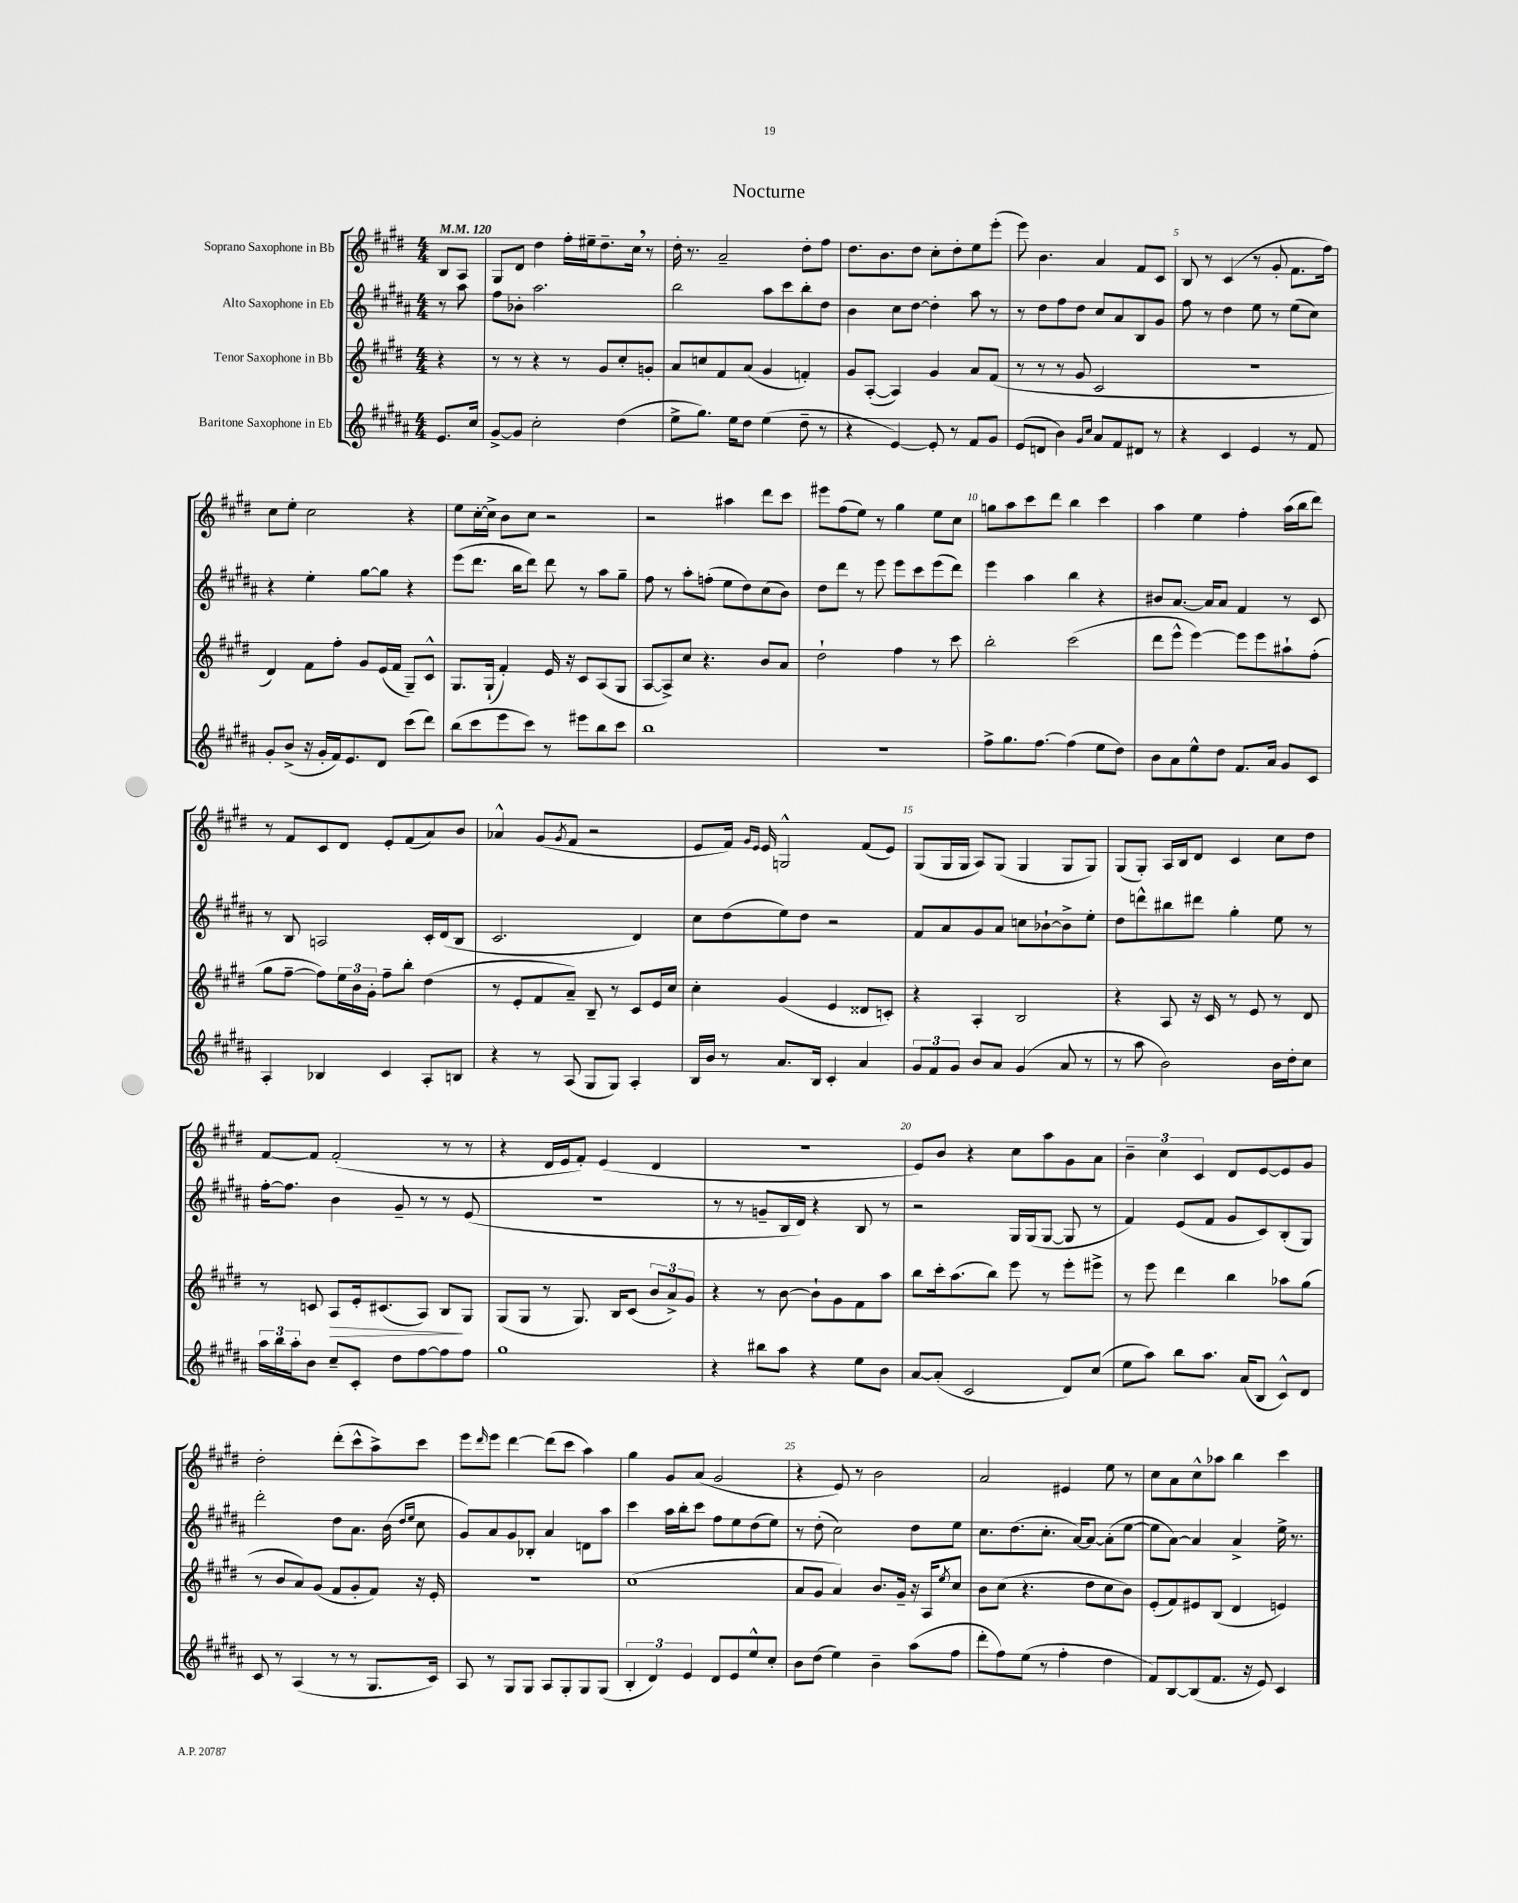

**kern	**kern	**dynam	**kern	**kern
*part4	*part3	*part3	*part2	*part1
*staff4	*staff3	*staff3	*staff2	*staff1
*I"Baritone Saxophone in Eb	*I"Tenor Saxophone in Bb	*	*I"Alto Saxophone in Eb	*I"Soprano Saxophone in Bb
*clefG2	*clefG2	*	*clefG2	*clefG2
*k[f#c#g#d#a#]	*k[f#c#g#d#]	*	*k[f#c#g#d#a#]	*k[f#c#g#d#]
*M4/4	*M4/4	*	*M4/4	*M4/4
*MM120	*MM120	*	*MM120	*MM120
=	=	=	=	=
8.e/L	4r	.	8r	8B/L
.	.	.	8aa#\	8A/J
16cc#/Jk	.	.	.	.
=1	=1	=1	=1	=1
[8g#^/L	8r	.	8ff#\L	8G#/L
8g#/J]	8r	.	8b-X'\J	8d#/J
2cc#'\	4r	.	2.aa#\	4dd#\
.	8r	.	.	16ff#'\LL
.	.	.	.	16ee#X~\J
.	8g#/L	.	.	8.dd#~\
(4dd#\	8cc#'/	.	.	.
.	.	.	.	16cc#,\Jk
.	8gn'/J	.	.	8r
=2	=2	=2	=2	=2
8ee^\L	8a/L	.	2bb\	16dd#'\
.	.	.	.	8.r
8.gg#\J)	8ccn/	.	.	.
.	8f#/	.	.	2a~/
16ee\KL	.	.	.	.
8dd#\J	(8a/J	.	.	.
(4ee\	4g#/	.	8aa#\L	.
.	.	.	8ccc#\	.
8dd#~\	4fn'/)	.	8bb'\	8dd#'\L
8r	.	.	8dd#\J	8ff#\J
=3	=3	=3	=3	=3
4r	8g#/L	.	4b\	8.dd#\L
.	([8A'/J	.	.	.
.	.	.	.	8.b\
[4e/)	4A/])	.	8cc#\L	.
.	.	.	[8dd#\J	8dd#\J
8e'/]	4g#/	.	4dd#'\]	8cc#'\L
8r	.	.	.	8dd#'\
8f#/L	8a/L	.	8aa#\	8ee\
8g#/J	(8f#/J	.	8r	(8eee'\J
=4	=4	=4	=4	=4
(8e/L	8r	.	8r	8eee\)
8dn/J	8r	.	8dd#\L	4.b\
4b\)	8r	.	8ff#\	.
.	8g#/	.	8dd#\J	.
16qqg#/LL	.	.	.	.
16qqcc#/JJ	.	.	.	.
8a#/L	2c#/	.	8cc#/L	4a/
8f#/	.	.	8a#/	.
8d#X/J	.	.	8B/	8f#/L
8r	.	.	8g#/J	8c#/J
=5	=5	=5	=5	=5
4r	1r	.	8ff#\	8B/
.	.	.	8r	8r
4c#/	.	.	4dd#\	(4c#/
4e/	.	.	8ee\	8r
.	.	.	8r	8g#'/
8r	.	.	(8ee\L	8.f#\L
8f#/	.	.	8cc#\J)	.
.	.	.	.	16ff#\Jk)
!!LO:LB:g=z
=6	=6	=6	=6	=6
8g#'/L	4d#/)	.	4r	8cc#\L
(8b^/J	.	.	.	8ee'\J
16r	8f#\L	.	4ee'\	2cc#\
16g#'/LL	.	.	.	.
16f#/J)	8ff#'\J	.	.	.
8.e/	.	.	.	.
.	8g#/L	.	[8gg#\L	.
8d#/J	(16e/L	.	8gg#\J]	.
.	16f#/JJ	.	.	.
(8ccc#\L	8G#~/L)	.	4r	4r
8ddd#\J)	8c#^^/J	.	.	.
=7	=7	=7	=7	=7
(8bb\L	8.G#/L	.	(8eee\L	8ee\L
8ccc#\	.	.	8.ddd#\J	[16cc#'\L
.	(16G#`/Jk	.	.	16cc#^\JJ]
8eee\	4f#'/)	.	.	8b\L
.	.	.	16bb\KL	.
8ccc#\J)	.	.	8ddd#\J)	8cc#\J
8r	16e/	.	8ddd#\	2r
.	16r	.	.	.
8eee#X\L	8c#/L	.	8r	.
8bb\	(8A/	.	8aa#\L	.
8ccc#\J	8G#/J	.	8gg#~\J	.
=8	=8	=8	=8	=8
1bb	[8A/L	.	8ff#\	2r
.	8A^/])	.	8r	.
.	8cc#/J	.	8aa#'\L	.
.	4.r	.	(8ffn'\J	.
.	.	.	8ee\L	4aa#X\
.	.	.	8dd#\)	.
.	8b/L	.	(8cc#\	8ddd#\L
.	8a/J	.	8b\J)	8ccc#\J
=9	=9	=9	=9	=9
1r	2dd#`\	.	8dd#\L	8eee#X\L
.	.	.	8ddd#\J	(8ff#\
.	.	.	8r	8ee\J)
.	.	.	8eee\	8r
.	4ff#\	.	8eee\L	4gg#\
.	.	.	8ccc#\	.
.	8r	.	(8eee\	8ee\L
.	8ccc#\	.	8ddd#\J)	8cc#\J
=10	=10	=10	=10	=10
8ff#^\L	2bb'\	.	4eee\	8ggn\L
8.gg#\	.	.	.	8aa\
.	.	.	4aa#\	8ccc#\
[8.ff#\J	.	.	.	.
.	.	.	.	8ddd#\J
(4ff#\]	(2ccc#\	.	4bb\	4bb\
8ee\L	.	.	4r	4ccc#\
8dd#\J)	.	.	.	.
=11	=11	=11	=11	=11
8b\L	8ddd#\L	.	8b#X/L	4aa\
8a#\	8eee^^\J	.	[8.a#/J	.
8ee^^\	[4eee\)	.	.	4ee\
.	.	.	16a#/KL]	.
8dd#\J	.	.	8a#/J	.
8.f#/L	8eee\L]	.	4f#/	4ff#'\
.	8eee\	.	.	.
16a#/Jk	.	.	.	.
8g#/L	8aa#X`\	.	8r	(16aa\LL
.	.	.	.	16bb\J
8c#/J	(8ff#'\J	.	8c#/	8ddd#\J)
!!LO:LB:g=z
=12	=12	=12	=12	=12
4A#'/	8gg#\L	.	8r	8r
.	[8ff#~\J	.	8B/	8f#/L
4B-X/	8ff#\L])	.	2An/	8c#/
.	24ee\L	.	.	8d#/J
.	24b\	.	.	.
.	24g#'\JJ	.	.	.
4c#/	8ff#~\L	.	.	8e'/L
.	8bb'\J	.	.	(8f#/
8A#'/L	(4dd#\	.	16c#'/LL	8a/)
.	.	.	(16d#/J	.
8Bn/J	.	.	8B/J	8b/J
=13	=13	=13	=13	=13
4r	8r	.	2.c#/	4a-X^^/
.	8e'/L	.	.	.
8r	8f#/	.	.	(8g#/L
.	.	.	.	8qg#/
(8A#/	8a~/J)	.	.	8f#/J
8G#/L	8B~/	.	.	2r
8G#/J)	8r	.	.	.
4A#'/	8c#/L	.	4d#/)	.
.	16e/L	.	.	.
.	16cc#/JJ	.	.	.
=14	=14	=14	=14	=14
16B/LL	4cc#'\	.	8cc#\L	8e/L
16b/JJ	.	.	.	.
8r	.	.	(8dd#\	16f#/Jk)
.	.	.	.	16qqg#/LL
.	.	.	.	16qqe/JJ
.	.	.	.	16e/
8.a#/L	(4g#/	.	8ee\)	2Gn^^/
.	.	.	8dd#\J	.
16B/Jk	.	.	.	.
4c#'/	4e/	.	2r	.
4a#/	8d##X/L	.	.	(8f#/L
.	8cn'/J)	.	.	8e/J)
=15	=15	=15	=15	=15
12g#/L	4r	.	8f#/L	(8G#/L
12f#/	.	.	.	.
.	.	.	8a#/	16G#/L
12g#/J	.	.	.	.
.	.	.	.	16G#/JJ
8b/L	4A'/	.	8g#/	8A/L)
8a#/J	.	.	8a#/J	(8G#/J
(4g#/	2B/	.	8ccn\L	4G#/
.	.	.	[8b-X`\	.
8a#/	.	.	8b-^\]	8G#/L
8r	.	.	8ee'\J	8G#/J)
=16	=16	=16	=16	=16
8r	4r	.	8dd#\L	(8G#/L
8aa#\	.	.	8dddn^^\	8G#'/J)
2b\)	8A/	.	8bb#X\	16A/LL
.	.	.	.	16B/J
.	16r	.	8ddd#X\J	8d#/J
.	16c#/	.	.	.
.	8r	.	4gg#'\	4c#/
.	8e/	.	.	.
16b\LL	8r	.	8ee\	8cc#\L
16dd#'\J	.	.	.	.
8cc#\J	8d#/	.	8r	8dd#\J
!!LO:LB:g=z
=17	=17	=17	=17	=17
24aa#\LL	8r	.	[16ff#'\KL	[8f#/L
24bb\	.	.	.	.
.	.	.	8.ff#\J]	.
24aa#'\J	.	.	.	.
8b\J	8cn/	.	.	8f#/J]
!	!	!LO:HP:b	!	!
8cc#~/L	8A/L	>	4b\	(2f#'/
8c#'/J	16e'/k	.	.	.
.	(8.c#X/	.	.	.
8dd#\L	.	.	8g#~/	.
[8ff#\	8A/J)	.	8r	.
8ff#\]	8B/L	.	8r	8r
8ff#\J	8G#/J	]	(8e/	8r
=18	=18	=18	=18	=18
1gg#	(8G#/L	.	1r	4r
.	8G#/J	.	.	.
.	8r	.	.	16d#/LL
.	.	.	.	16e/J
.	8.G#/)	.	.	8f#'/J)
.	.	.	.	(4e/
.	16B/KL	.	.	.
.	(8c#/J	.	.	.
.	12b/L	.	.	4d#/
.	12a^/)	.	.	.
.	12g#/J	.	.	.
=19	=19	=19	=19	=19
4r	4r	.	8r	1r
.	.	.	8r	.
8bb#X\L	8r	.	8gn~/L	.
8aa#\J	[8b\	.	16B/L	.
.	.	.	16d#/JJ)	.
4r	8b`\L]	.	4r	.
.	8g#\	.	.	.
8ee\L	8f#\	.	8B/	.
8b\J	8aa\J	.	8r	.
=20	=20	=20	=20	=20
[8a#/L	8bb\L	.	2r	8e/L)
(8a#'/J]	16ccc#'\k	.	.	8b/J
.	(8.aa\	.	.	.
2c#/	.	.	.	4r
.	8bb\J)	.	.	.
.	8eee\	.	16G#/LL	8cc#\L
.	.	.	(16G#/J	.
.	8r	.	[8G#/J	8aa\
8d#/L)	8eee'\L	.	8G#/]	8g#\
(8cc#/J	8eee#X^\J	.	8r	8a\J
=21	=21	=21	=21	=21
8ee\L	8r	.	4f#/)	6b~\
8aa#\J)	8eee\	.	.	.
.	.	.	.	6cc#\
8bb\L	4ddd#\	.	(8e/L	.
.	.	.	.	6c#/
8.aa#\J	.	.	8f#/J	.
.	4bb\	.	8g#/L	8d#/L
(16a#/KL	.	.	.	.
8B/J	.	.	8c#/)	[8e/
8c#^^/L)	8aa-X\L	.	(8B'/	8e/]
8d#/J	(8gg#\J	.	8G#/J)	8g#/J
!!LO:LB:g=z
=22	=22	=22	=22	=22
8c#/	8r	.	2ddd#'\	2dd#'\
8r	8b/L	.	.	.
(4A#/	8a/)	.	.	.
.	(8g#/J	.	.	.
8r	8f#/L	.	8dd#\L	(8ddd#'\L
8r	8g#'/	.	8.a#\J	8ccc#^^\
8.G#/L	8f#/J)	.	.	8aa^\)
.	.	.	(16b\	.
.	.	.	16qqdd#/LL	.
.	.	.	16qqee/JJ	.
.	16r	.	8cc#\	8ccc#\J
16c#/Jk)	16e'/	.	.	.
=23	=23	=23	=23	=23
8A#/	1r	.	8g#/L)	8eee\L
.	.	.	.	16qqddd#/
8r	.	.	8a#/	8eee\J
8G#/L	.	.	8g#/	[4ddd#\
8G#/J	.	.	8B-X'/J	.
8A#/L	.	.	4a#/	(8ddd#\L]
8G#'/	.	.	.	8ccc#\J
8G#/	.	.	8dn\L	4aa\)
(8G#/J	.	.	8aa#\J	.
=24	=24	=24	=24	=24
6B'/	(1cc#	.	4ccc#\	4gg#\
6d#/)	.	.	.	.
.	.	.	16aa#\LL	8g#/L
.	.	.	16bb'\J	.
6e/	.	.	.	.
.	.	.	8ccc#\J	(8a/J
8d#/L	.	.	8ff#\L	2g#/
8e/	.	.	8ee\	.
8ee^^/	.	.	(8dd#\	.
8cc#'/J	.	.	8ee\J)	.
=25	=25	=25	=25	=25
8b\L	8a/L	.	8r	4r
(8dd#\J	8g#/J	.	(8dd#'\	.
4ee\)	4a/)	.	2cc#\)	8e/)
.	.	.	.	8r
4b~\	8.b/L	.	.	2b\
.	16g#~/Jk	.	.	.
(8aa#\L	16r	.	8dd#\L	.
.	16A/KL	.	.	.
.	8qee/	.	.	.
8ff#\J	8cc#/J	.	8ee\J	.
=26	=26	=26	=26	=26
8ddd#'\L	8b\L	.	8.cc#\L	2a/
8ff#\)	(8cc#\J	.	.	.
.	.	.	(8.dd#\	.
(8ee\J	4.r	.	.	.
8r	.	.	8.cc#'\J	.
4ff#'\	.	.	.	4e#X/
.	.	.	[16a#/KL)	.
.	8dd#\L	.	8a#/J_	.
4dd#\	8cc#\	.	(8a#'\L]	8ee\
.	8b\J)	.	[8ee\J	8r
=27	=27	=27	=27	=27
8f#/L)	(8e'/L	.	8ee\L]	8cc#\L
[8B/	8f#/)	.	[8a#\J)	8a\
(8B/]	8e#X/	.	4a#/]	8cc#^^\
8.f#/J	(8B/J	.	.	8aa-X\J
.	4d#/	.	4a#^/	4bb\
16r	.	.	.	.
8e/)	.	.	.	.
4c#/	4en/)	.	16ee^\	4ccc#\
.	.	.	8.r	.
==	==	==	==	==
*-	*-	*-	*-	*-
